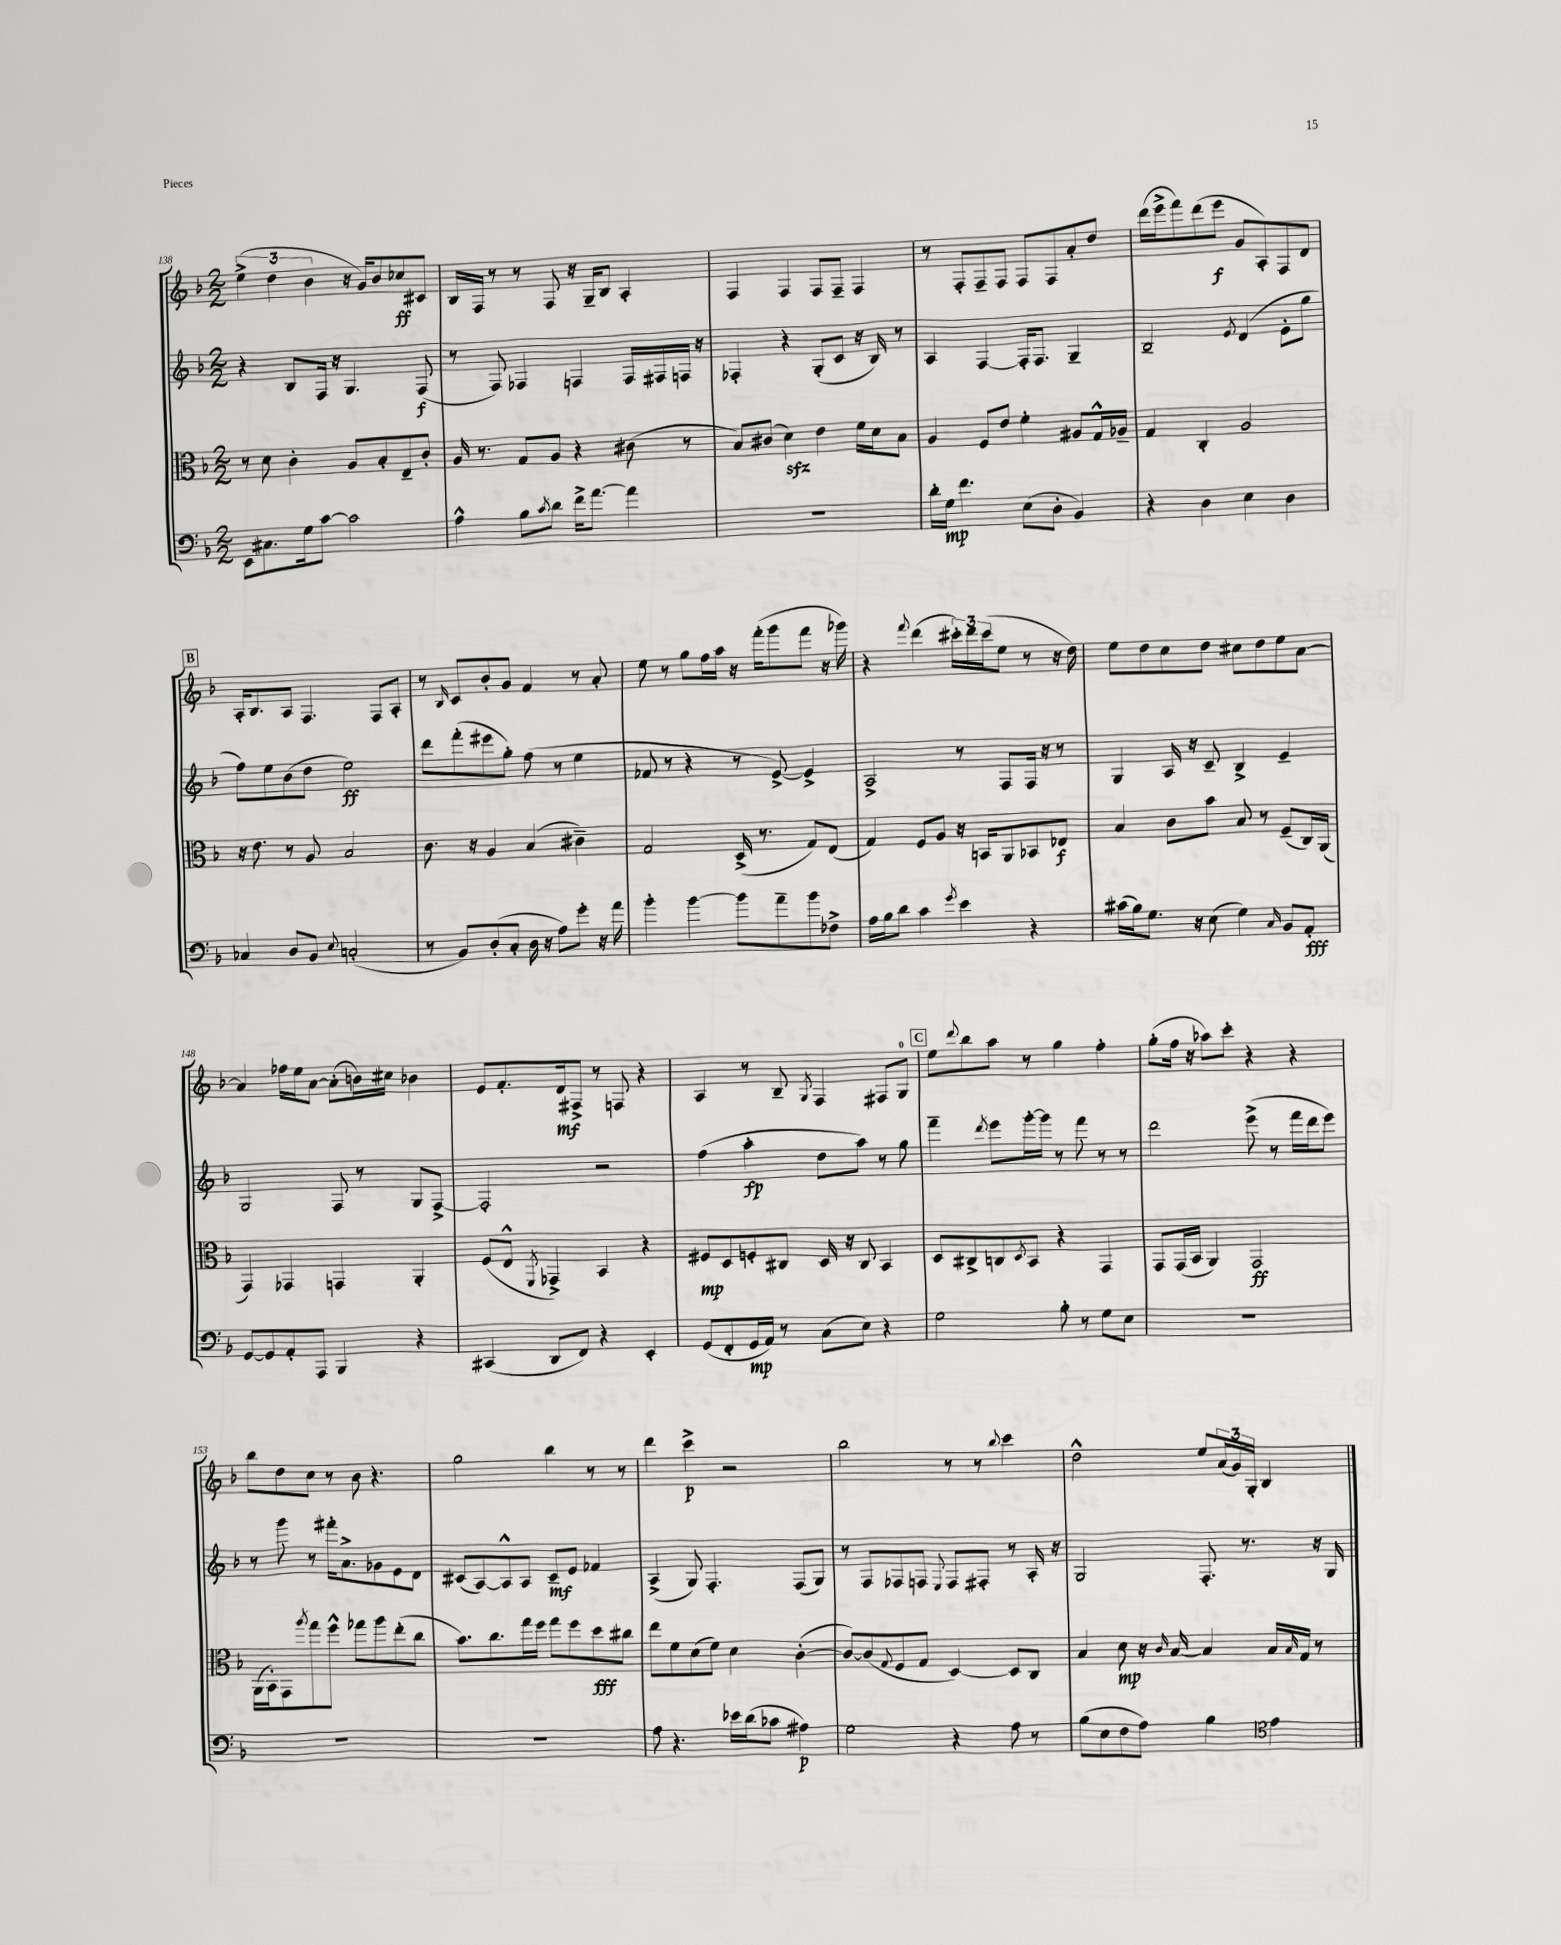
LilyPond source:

<<
\new StaffGroup <<
\new Staff = "s0" {
    \clef treble \key f \major \numericTimeSignature \time 2/2
    \tuplet 3/2 { e''4->( d''4 bes'4 } r16 g'16) bes'8 ces''8\ff cis'8 |
    bes16 f16 r8 r8 f8 r16 g16-- bes8 a4-. |
    f4 f4 f8 f8-- f4 |
    r8 f8-. f8-- f8 f8 f8 a'8-. d''8 |
    d'''16( e'''16-> f'''8) d'''8( e'''8\f g'8 a8-.) f8 d'8 |
    \mark \markup { \box "B" } a16-. bes8. a8 f4. f8 a8-. |
    r8 \grace { bes16 } c'8 bes'8-. g'8 f'4 r8 a'8-. |
    e''8 r8 g''8 f''16 a''16 r16 f'''16-.( g'''8 f'''8 r16 ges'''16) |
    r4 \appoggiatura { f'''8 } d'''4( \tuplet 3/2 { cis'''16-.) d'''16 cis'''16( } e''8 r8 r16 d''16) |
    e''8 d''8 c''8 d''8 cis''8 d''8 e''8 a'8~ |
    a'4 fes''16 e''16 a'8~ a'8-.( b'16) cis''16 bes'4 |
    e'8 f'8.-. d'16\mf fis8-> r8 f8 r4 |
    a4 r8 bes8-- \acciaccatura { g8 } f4 fis8 g8-0 |
    \mark \markup { \box "C" } e''8 \appoggiatura { d'''8 } bes''8 a''8 r8 g''4 f''4-. |
    g''8-.( f''16 r16 aes''8) c'''8-. r4 r4 |
    bes''8 d''8 c''8 r8 bes'8 r4. |
    g''2 bes''4 r8 r8 |
    d'''4 c'''4->\p r2 |
    bes''2 r8 r8 \appoggiatura { bes''8 } c'''4 |
    d''2-^ e''8 \tuplet 3/2 { a'16( g'16) g16-. } bes4 \bar "|." |
}
\new Staff = "s1" {
    \clef treble \key f \major \numericTimeSignature \time 2/2
    r4 bes8 f16 r16 g4. f8\f( |
    r8 f8) fes4 f4 f16 fis16 f16 r16 |
    fes4-. r4 g8-.( c'8 r16 bes16) r8 |
    a4 f4~ f16-. f8. g4-- |
    bes2-- \acciaccatura { e'8 } d'4( e'8-. g''8 |
    \mark \markup { \box "B" } f''8) e''8 bes'8( d''8 e''2\ff) |
    d'''8 f'''8-.( eis'''8 g''8-.) f''8( r8 e''4 |
    fes'8 r8 r4 r8 e'8~->) e'4-> |
    a2-> r8 f8 f16 r16 r8 |
    g4 a16 r16 c'8-- bes4-> e'4-- |
    g2 f8 r8 g8 f8~-> |
    f2-. r2 |
    f''4( a''4-.\fp d''8 a''8) r8 g''8 |
    \mark \markup { \box "C" } f'''4-- \acciaccatura { d'''8 } e'''8 g'''16~-. g'''16 r8 f'''8 r8 r8 |
    d'''2 e'''8->( r8 f'''16 d'''16 e'''8) |
    r8 g'''8 r8 fis'''16-. a'8.-> ges'8 e'8 d'8 |
    cis'8( a8~) a8-^ a8 cis'8--\mf e'8 fes'4 |
    a4->( g8) f4.-. f8( g8) |
    r8 f8 fes8 f8 \appoggiatura { e8 } f8 fis8-. r8 a16-. r16 |
    g2 f8.-. r8. r16 g16 \bar "|." |
}
\new Staff = "s2" {
    \clef alto \key f \major \numericTimeSignature \time 2/2
    r8 d'8 c'4-. a8 bes8-. e8-- c'8-. |
    a16 r8. g8 a8 r4 cis'8( r8 |
    bes8) cis'8( d'4\sfz) e'4 f'16 d'16 bes8 |
    a4 f8 e'8 f'4-. ais8 g16-^ aes16-- |
    g4 c4-. a2 |
    \mark \markup { \box "B" } r16 e'8. r8 a8 bes2 |
    c'8. r16 a4 bes4( cis'4--) |
    g2 d16->( r8. g8) e8( |
    g4) f8 a8 r16 b,16 a,8 bes,8 ees8\f |
    bes4 c'8 bes'8 bes8 r8 f8--( c16) a,16( |
    g,4) ges,4 g,4 a,4-. |
    f8( e8-^ \acciaccatura { f,8 } ges,4->) bes,4 r4 |
    fis8\mp d8 f8-. cis8 d16 r16 cis8 bes,4 |
    \mark \markup { \box "C" } d8 cis8-> c8 \acciaccatura { d8 } bes,8 r4 g,4 |
    g,8 g,16( bes,16 a,4) g,2\ff |
    a,16( bes,16-.) g,8 \acciaccatura { a''8 } g''8 f''8-^ ges''8 a''8 e''8-.( c''8 |
    bes'8.) c''8. g''16 f''16 g''8 f''8 d''8\fff cis''8 |
    e''8 f'8 d'8( f'8) d'4 c'4~-.( |
    c'8~) c'8( \appoggiatura { g8 } f8 g8 d4~) d8 c8 |
    bes4 d'8\mp r16 \grace { c'16 } bes16~ bes4 bes16 \grace { bes16 } g16 r8 \bar "|." |
}
\new Staff = "s3" {
    \clef bass \key f \major \numericTimeSignature \time 2/2
    e,8 cis8. g16 c'8~ c'2 |
    a4-^ bes8 \acciaccatura { c'8 } d'8 f'16-> a'8.~ a'4 |
    R1 |
    d'16-. g16\mp f'4. e8( d8-. bes,4) |
    r4 d4 e4 d4 |
    \mark \markup { \box "B" } ces4 d8 bes,8 \appoggiatura { e8 } c2-.( |
    r8 bes,8) d8-.( c8-. d16 r16 a8) g'8-. r16 a'16 |
    bes'4-. bes'4~ bes'8 a'8-- bes'8 fes8-> |
    a16 bes16 d'8 c'4 \acciaccatura { g'8 } e'4 r4 |
    cis'16( bes16) g8. r16 e8( g4) \grace { c16 } bes,8 a,8-.\fff |
    g,8~ g,8 a,8-. a,,8 bes,,4 r4 |
    cis,4( d,8 f,8) r4 e,4-. |
    g,8( f,8-. g,16\mp a,16) r8 c8( e8) r4 |
    \mark \markup { \box "C" } g2 bes8-. r8 g8 e8 |
    R1 |
    R1 |
    R1 |
    a8 r4. ees'16 d'16( ces'8 ais4\p) |
    g2 r4 a8 r8 |
    bes8( e8 f8 a8) bes4 \clef tenor e'4 \bar "|." |
}
>>
>>
\layout { \context { \Score currentBarNumber = #138 } }
